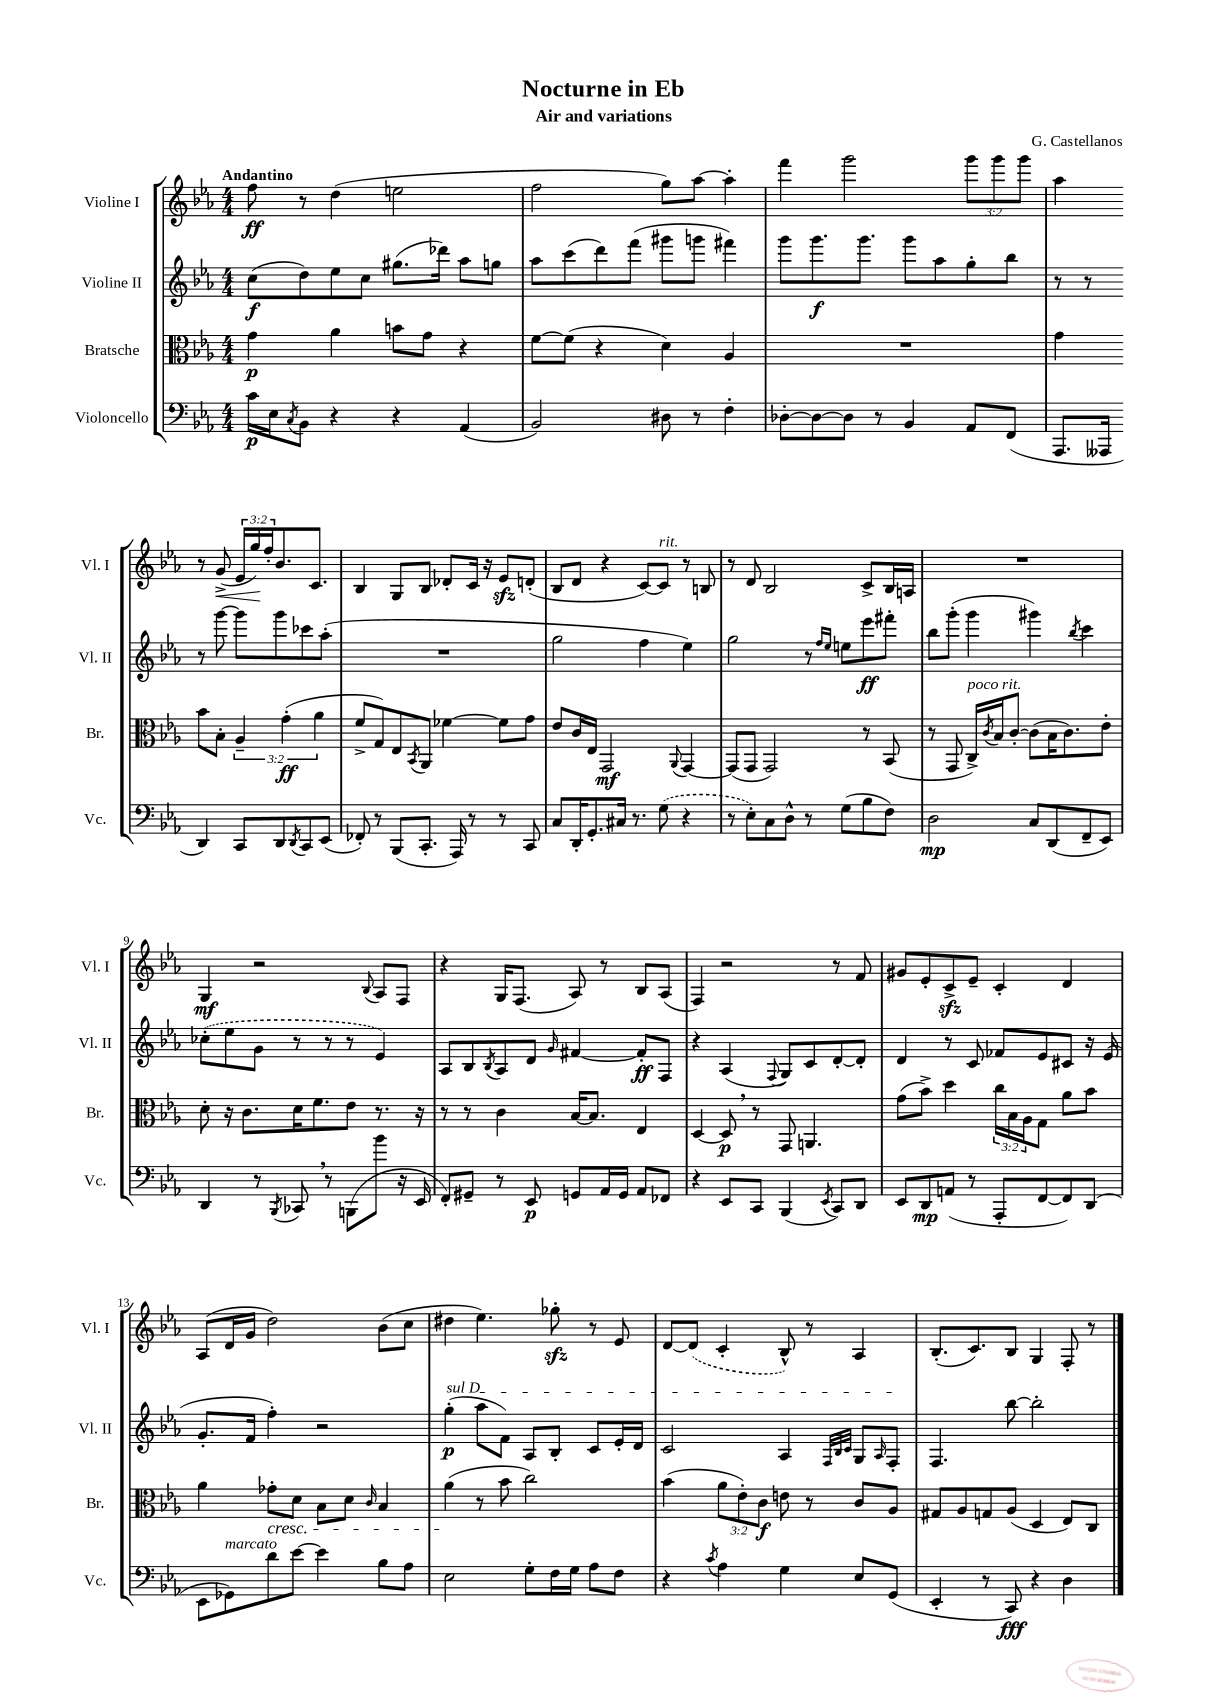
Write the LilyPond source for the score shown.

\header { title = "Nocturne in Eb" composer = "G. Castellanos" subtitle = "Air and variations" }
<<
\new StaffGroup <<
\new Staff = "s0" \with { instrumentName = "Violine I" shortInstrumentName = "Vl. I" } {
    \clef treble \key ees \major \numericTimeSignature \time 4/4 \override Staff.TupletNumber.text = #tuplet-number::calc-fraction-text \tempo "Andantino"
    f''8\ff r8 d''4( e''2 |
    f''2 g''8) aes''8~ aes''4-. |
    f'''4 g'''2 \tuplet 3/2 { g'''8 g'''8 g'''8 } |
    aes''4 r8 g'8->\<( \tuplet 3/2 { ees'16 g''16\!) f''16-. } bes'8. c'8. |
    bes4 g8 bes8 des'8-. c'16 r16 ees'8\sfz d'8-.( |
    bes8 d'8 r4 c'8~) c'8^\markup { \italic "rit." } r8 b8 |
    r8 d'8 bes2 c'8-> bes16 a16 |
    R1 |
    g4\mf r2 \appoggiatura { bes8 } aes8 f8 |
    r4 g16 f8.( aes8) r8 bes8 aes8( |
    f4) r2 r8 f'8 |
    gis'8 ees'8-. c'8->\sfz ees'8-- c'4-. d'4 |
    aes8( d'16 g'16 d''2) bes'8( c''8 |
    dis''4 ees''4.) ges''8-.\sfz r8 ees'8 |
    d'8~ \once \slurDashed d'8( c'4-. bes8-^) r8 aes4 |
    bes8.-.( c'8.) bes8 g4 f8-. r8 \bar "|." |
}
\new Staff = "s1" \with { instrumentName = "Violine II" shortInstrumentName = "Vl. II" } {
    \clef treble \key ees \major \numericTimeSignature \time 4/4
    c''8\f( d''8) ees''8 c''8 gis''8.( des'''16) aes''8 g''8 |
    aes''8 c'''8( d'''8) f'''8( gis'''8 g'''8 fis'''4) |
    g'''8 g'''8.\f g'''8. g'''8 aes''8 g''8-. bes''8 |
    r8 r8 r8 g'''8~ g'''8 g'''8 ces'''8 aes''8-.( |
    R1 |
    g''2 f''4 ees''4) |
    g''2 r8 \grace { f''16 ees''16 } e''8 ees'''8\ff fis'''8-. |
    bes''8 g'''8-.( g'''4 gis'''4) \acciaccatura { bes''8 } c'''4 |
    \once \slurDashed ces''8-.( ees''8 g'8 r8 r8 r8 ees'4) |
    aes8 bes8 \acciaccatura { bes8 } aes8 d'8 \grace { g'16 } fis'4~ fis'8-.\ff f8 |
    r4 aes4( \appoggiatura { f8 } g8) c'8 d'8~-. d'8-. |
    d'4 r8 c'8 fes'8 ees'8 cis'8 r16 ees'16( |
    g'8.-. f'16 f''4-.) r2 |
    \once \override TextSpanner.bound-details.left.text = \markup { \italic "sul D" } g''4-.\p\startTextSpan( aes''8 f'8) aes8 bes8-. c'8 ees'16-. d'16 |
    c'2 aes4 \grace { f32 bes32 c'32 } g8 \grace { aes16 } f8-.\stopTextSpan |
    f4. bes''8~ bes''2-. \bar "|." |
}
\new Staff = "s2" \with { instrumentName = "Bratsche" shortInstrumentName = "Br." } {
    \clef alto \key ees \major \numericTimeSignature \time 4/4 \override Staff.TupletNumber.text = #tuplet-number::calc-fraction-text
    g'4\p aes'4 b'8 g'8 r4 |
    f'8~ f'8( r4 d'4) aes4 |
    R1 |
    g'4 bes'8 bes8-. \tuplet 3/2 { aes4-- g'4-.\ff( aes'4 } |
    f'8-> g8) ees8 \acciaccatura { bes,8 } aes,8 fes'4~ fes'8 g'8 |
    ees'8 c'16 ees16 g,2\mf \appoggiatura { aes,8 } g,4~ |
    g,8( g,8 g,2) r8 bes,8( |
    r8 g,8 c16->^\markup { \italic "poco rit." }) \acciaccatura { c'8 } bes16 c'8~-. c'8( bes16 c'8.) ees'8-. |
    d'8-. r16 c'8. d'16 f'8. ees'8 r8. r16 |
    r8 r8 c'4 bes16~ bes8. ees4 |
    d4~ d8\p \breathe r8 g,8 a,4. |
    g'8( bes'8->) d''4 \tuplet 3/2 { c''16 bes16 aes16 } g8 aes'8 bes'8 |
    aes'4 ges'8-.\cresc d'8 bes8 d'8 \grace { c'16 } bes4 |
    aes'4\!( r8 bes'8 c''2) |
    bes'4( \tuplet 3/2 { aes'8 ees'8-.) c'8\f } e'8 r8 c'8 aes8 |
    gis8 aes8 g8 aes8( d4 ees8) c8 \bar "|." |
}
\new Staff = "s3" \with { instrumentName = "Violoncello" shortInstrumentName = "Vc." } {
    \clef bass \key ees \major \numericTimeSignature \time 4/4
    c'16\p ees16 \acciaccatura { c8 } bes,8 r4 r4 aes,4( |
    bes,2) dis8 r8 f4-. |
    des8~-. des8~ des8 r8 bes,4 aes,8 f,8( |
    aes,,8. aeses,,16 d,4) c,8 d,8 \acciaccatura { d,8 } c,8 ees,8( |
    fes,8-.) r8 bes,,8( c,8.-. aes,,16) r8 r8 c,8 |
    c8 d,16-. g,8.-. cis16 r8. \once \slurDashed g8( r4 |
    r8 ees8-.) c8 d8-^ r8 g8( bes8 f8) |
    d2\mp c8 d,8( f,8-- ees,8) |
    d,4 r8 \acciaccatura { bes,,8 } ces,8 \breathe r8 b,,8( bes'8 r16 ees,16 |
    f,8-.) gis,8-- r8 ees,8\p g,8 aes,16 g,16 aes,8 fes,8 |
    r4 ees,8 c,8 bes,,4( \acciaccatura { ees,8 } c,8) d,8 |
    ees,8 d,8\mp a,8( r8 aes,,8-. f,8~ f,8) d,8( |
    ees,8 ges,8^\markup { \italic "marcato" }) d'8 ees'8~ ees'4 bes8 aes8 |
    ees2 g8-. f16 g16 aes8 f8 |
    r4 \acciaccatura { c'8 } aes4 g4 ees8 g,8( |
    ees,4-. r8 c,8\fff) r4 d4 \bar "|." |
}
>>
>>
